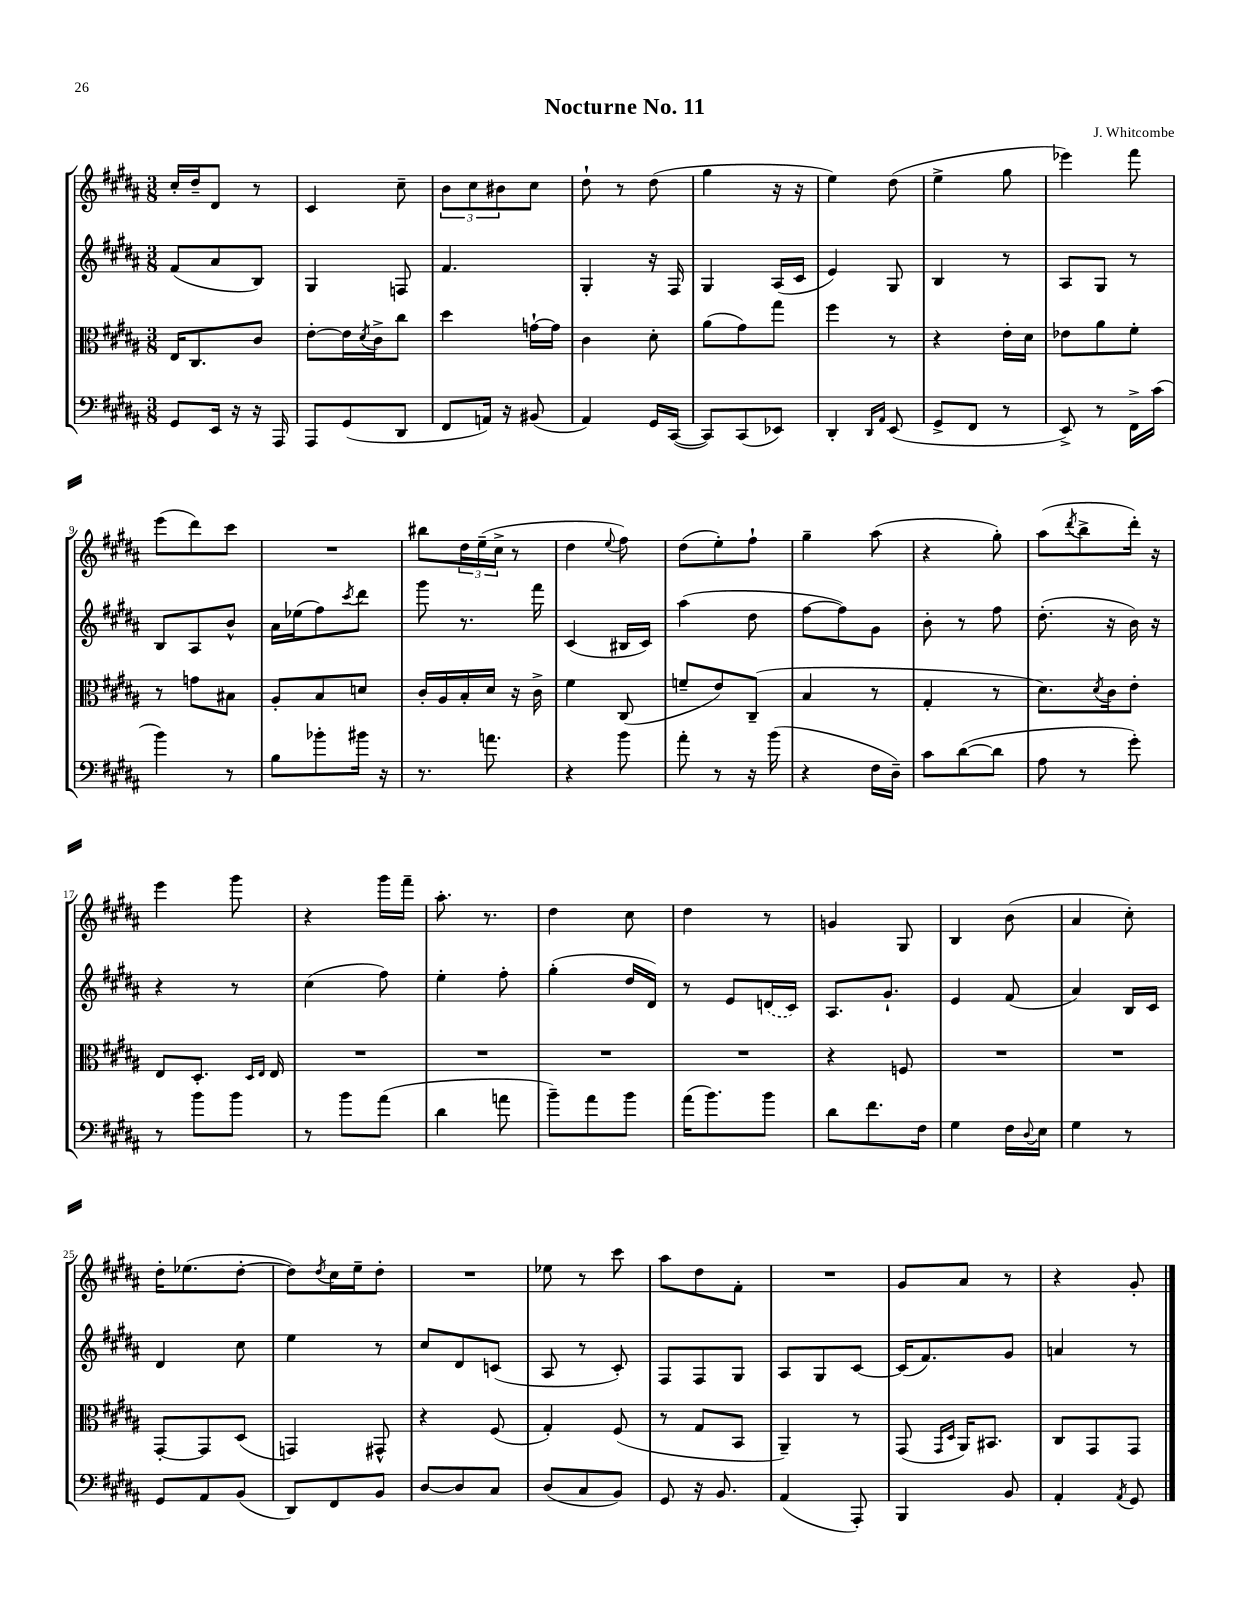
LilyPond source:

\header { title = "Nocturne No. 11" composer = "J. Whitcombe" }
<<
\new StaffGroup <<
\new Staff = "s0" {
    \clef treble \key b \major \numericTimeSignature \time 3/8
    cis''16-. dis''16-- dis'8 r8 |
    cis'4 cis''8-- |
    \tuplet 3/2 { b'8 cis''8 bis'8 } cis''8 |
    dis''8-! r8 dis''8( |
    gis''4 r16 r16 |
    e''4) dis''8( |
    e''4-> gis''8 |
    ees'''4) fis'''8 |
    e'''8( dis'''8) cis'''8 |
    R4. |
    bis''8 \tuplet 3/2 { dis''16 e''16--( cis''16-> } r8 |
    dis''4 \appoggiatura { e''8 } fis''8) |
    dis''8( e''8-.) fis''8-! |
    gis''4-- ais''8( |
    r4 gis''8-.) |
    ais''8( \acciaccatura { dis'''8 } b''8-> dis'''16-.) r16 |
    e'''4 gis'''8 |
    r4 gis'''16 fis'''16-- |
    ais''8.-. r8. |
    dis''4 cis''8 |
    dis''4 r8 |
    g'4 gis8 |
    b4 b'8( |
    ais'4 cis''8-.) |
    dis''16-. ees''8.( dis''8~-. |
    dis''8) \acciaccatura { dis''8 } cis''16 e''16-- dis''8-. |
    R4. |
    ees''8 r8 cis'''8 |
    ais''8 dis''8 fis'8-. |
    R4. |
    gis'8 ais'8 r8 |
    r4 gis'8-. \bar "|." |
}
\new Staff = "s1" {
    \clef treble \key b \major \numericTimeSignature \time 3/8
    fis'8( ais'8 b8) |
    gis4 f8 |
    fis'4. |
    gis4-. r16 fis16 |
    gis4 ais16( cis'16 |
    e'4) gis8 |
    b4 r8 |
    ais8 gis8 r8 |
    b8 ais8 b'8-^ |
    ais'16 ees''16( fis''8) \acciaccatura { cis'''8 } dis'''8 |
    gis'''8 r8. fis'''16 |
    cis'4( bis16 cis'16) |
    ais''4( dis''8 |
    fis''8~ fis''8) gis'8 |
    b'8-. r8 fis''8 |
    dis''8.-.( r16 b'16) r16 |
    r4 r8 |
    cis''4( fis''8) |
    e''4-. fis''8-. |
    gis''4-.( dis''16 dis'16) |
    r8 e'8 \once \slurDashed d'16( cis'16) |
    ais8. gis'8.-! |
    e'4 fis'8( |
    ais'4) b16 cis'16 |
    dis'4 cis''8 |
    e''4 r8 |
    cis''8 dis'8 c'8( |
    ais8 r8 cis'8-.) |
    fis8 fis8 gis8 |
    ais8 gis8 cis'8~ |
    cis'16( fis'8.) gis'8 |
    a'4 r8 \bar "|." |
}
\new Staff = "s2" {
    \clef alto \key b \major \numericTimeSignature \time 3/8
    e16 cis8. cis'8 |
    e'8~-. e'16 \acciaccatura { dis'8 } cis'16-> cis''8 |
    dis''4 g'16~-! g'16 |
    cis'4 dis'8-. |
    ais'8( gis'8) gis''8 |
    fis''4 r8 |
    r4 e'16-. dis'16 |
    ees'8 ais'8 fis'8-. |
    r8 g'8 bis8 |
    ais8-. b8 d'8 |
    cis'16-. ais16 b16-. dis'16 r16 cis'16-> |
    fis'4 cis8( |
    f'8-- e'8) cis8--( |
    b4 r8 |
    gis4-. r8 |
    dis'8.) \acciaccatura { dis'8 } cis'16 e'8-. |
    e8 dis8.-. \grace { dis16 e16 } e16 |
    R4. |
    R4. |
    R4. |
    R4. |
    r4 f8 |
    R4. |
    R4. |
    gis,8~-. gis,8 dis8( |
    g,4) gis,8-^ |
    r4 fis8( |
    gis4-.) fis8( |
    r8 gis8 b,8 |
    ais,4--) r8 |
    gis,8( \grace { gis,16 dis16 } ais,16) bis,8. |
    cis8 gis,8 gis,8 \bar "|." |
}
\new Staff = "s3" {
    \clef bass \key b \major \numericTimeSignature \time 3/8
    gis,8 e,16 r16 r16 ais,,16 |
    ais,,8 gis,8( dis,8 |
    fis,8 a,16) r16 bis,8( |
    ais,4) gis,16 cis,16~( |
    cis,8) cis,8( ees,8) |
    dis,4-. \grace { dis,16 ais,16 } e,8( |
    gis,8-> fis,8 r8 |
    e,8->) r8 fis,16-> cis'16( |
    b'4) r8 |
    b8 bes'8-. bis'16 r16 |
    r8. a'8. |
    r4 b'8 |
    ais'8-. r8 r16 b'16( |
    r4 fis16 dis16--) |
    cis'8 dis'8~( dis'8 |
    ais8 r8 gis'8-.) |
    r8 b'8 b'8 |
    r8 b'8 ais'8( |
    dis'4 a'8 |
    b'8--) ais'8 b'8 |
    ais'16( b'8.) b'8 |
    dis'8 fis'8. fis16 |
    gis4 fis16 \appoggiatura { dis8 } e16 |
    gis4 r8 |
    gis,8 ais,8 b,8( |
    dis,8) fis,8 b,8 |
    dis8~ dis8 cis8 |
    dis8( cis8 b,8) |
    gis,8 r16 b,8. |
    ais,4( ais,,8-.) |
    b,,4 b,8 |
    ais,4-. \acciaccatura { ais,8 } gis,8 \bar "|." |
}
>>
>>
